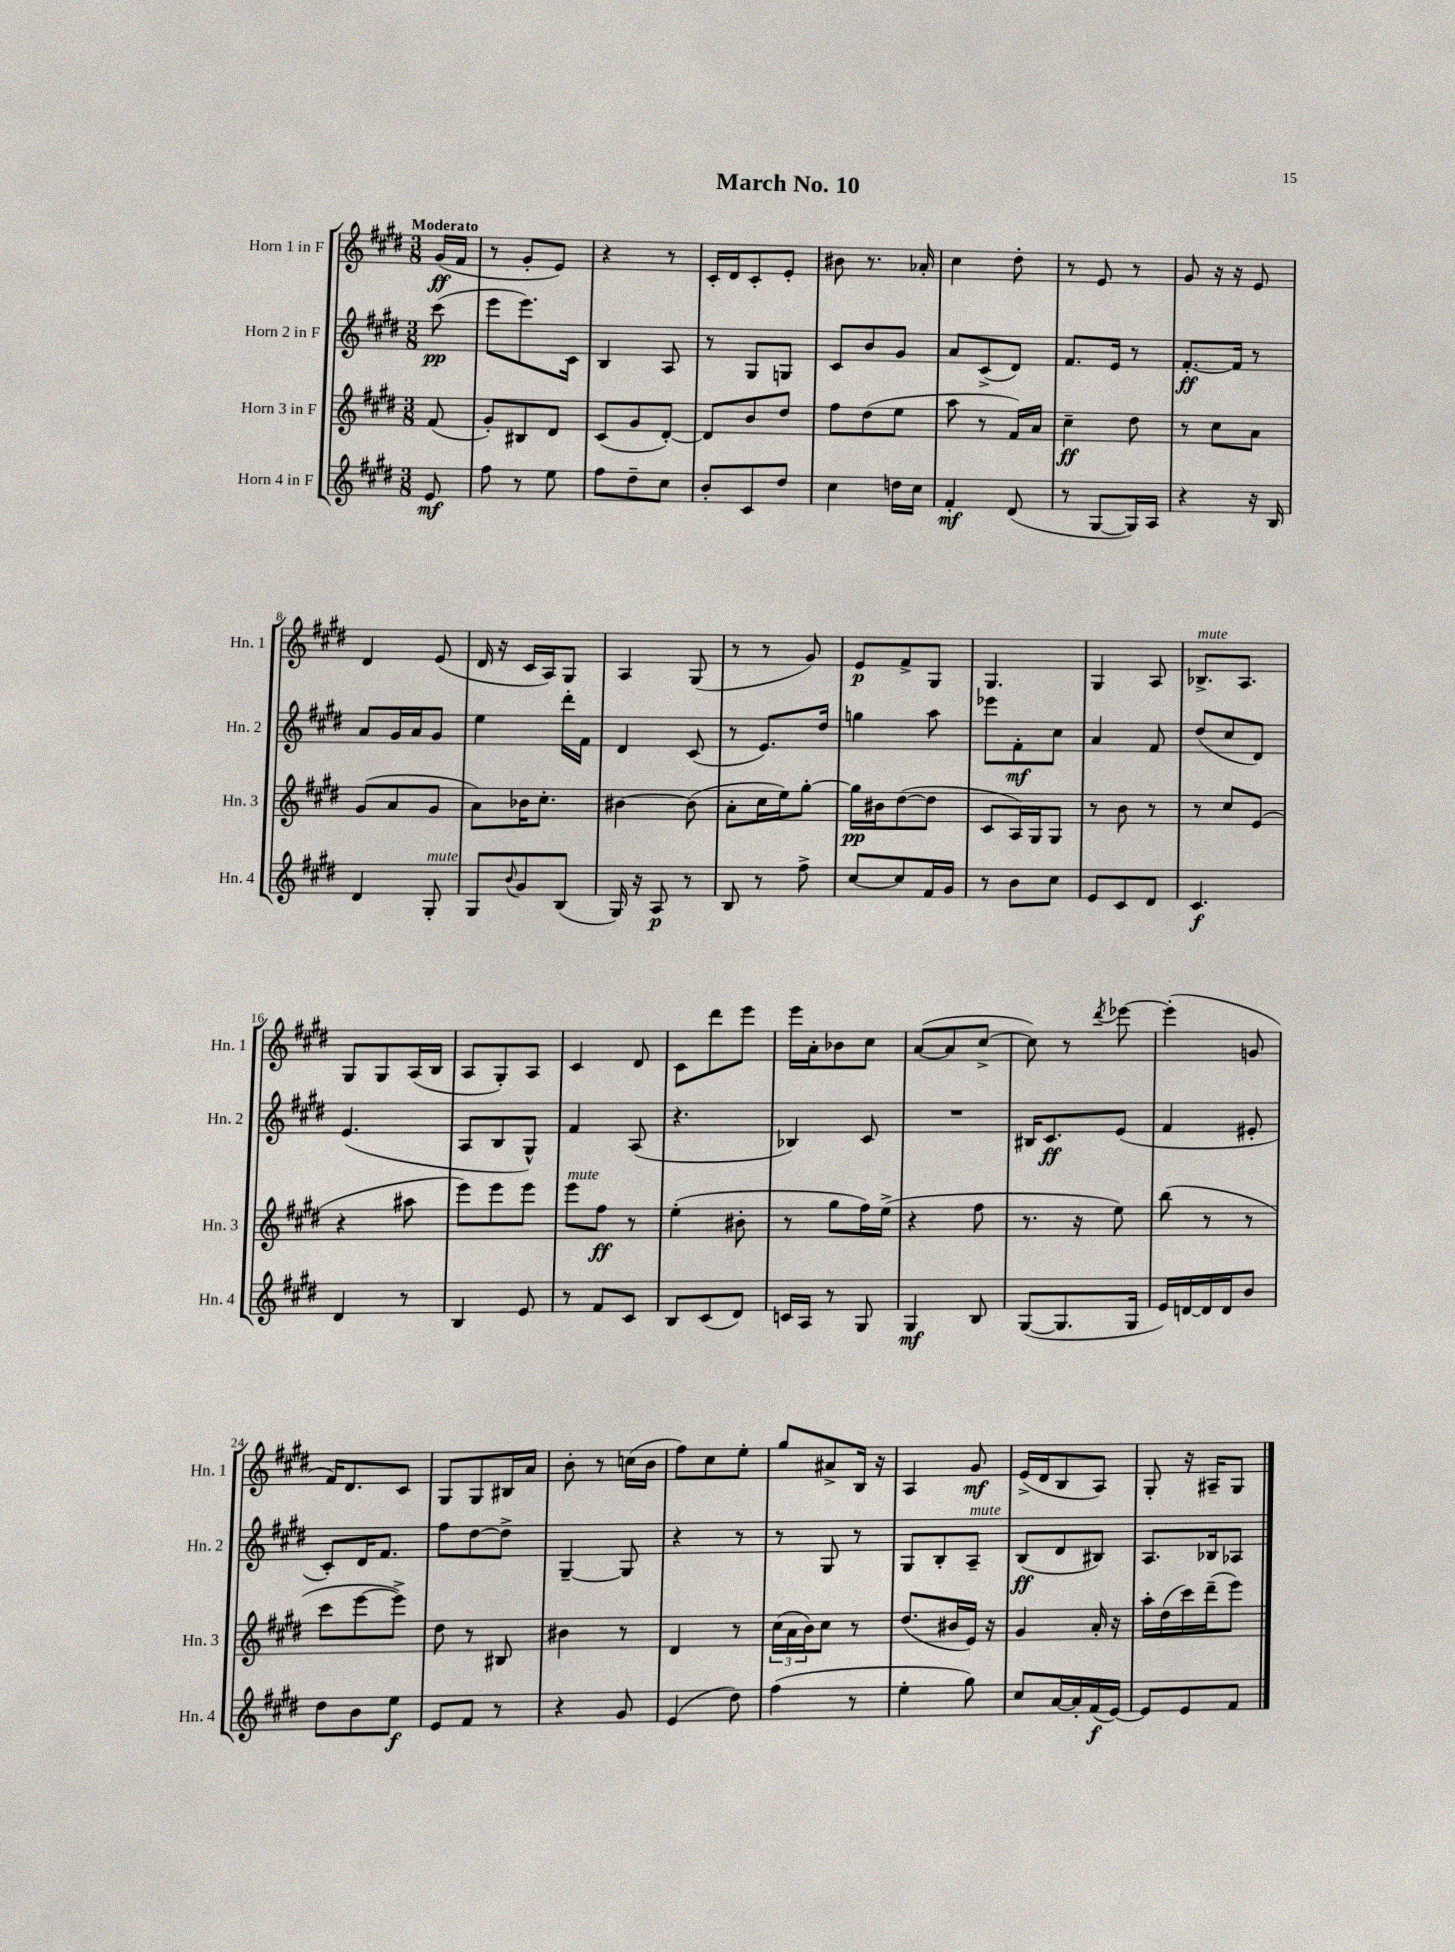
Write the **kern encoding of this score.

**kern	**kern	**kern	**kern
*staff4	*staff3	*staff2	*staff1
*clefG2	*clefG2	*clefG2	*clefG2
*k[f#c#g#d#]	*k[f#c#g#d#]	*k[f#c#g#d#]	*k[f#c#g#d#]
*M3/8	*M3/8	*M3/8	*M3/8
8e/	(8f#/	(8ccc#\	(16g#/LL
.	.	.	16f#/JJ
=	=	=	=
8ff#\	8g#'/L)	8eee\L	8r
8r	8B#/	8.eee\)	8g#'/L
8ee\	8d#/J	.	8e/J)
.	.	16c#\Jk	.
=	=	=	=
8ff#\L	(8c#/L	4B/	4r
8dd#~\	8g#/	.	.
8cc#\J	[8d#'/J)	8A/	8r
=	=	=	=
8b'/L	8d#/]L	8r	16c#'/LL
.	.	.	16d#/J
8c#/	8b/	8G#/L	8c#'/
8dd#/J	8dd#/J	8G/J	8e'/J
=	=	=	=
4cc#\	8ff#\L	8c#/L	8b#\
.	(8dd#\	8b/	8.r
16dd\LL	8ee\J	8g#/J	.
16cc#\JJ	.	.	16a-'/
=	=	=	=
4f#'/	8aa\	8a/L	4cc#\
.	8r	(8c#^/	.
(8d#/	16f#/LL)	8d#/J)	8dd#'\
.	16a/JJ	.	.
=	=	=	=
8r	4cc#~\	8.f#/L	8r
[8G#/L	.	.	8e/
.	.	16e/Jk	.
16G#/]L)	8dd#\	8r	8r
16A/JJ	.	.	.
=	=	=	=
4r	8r	[8.f#'/L	8g#/
.	8cc#\L	.	16r
.	.	16f#/]Jk	16r
16r	8a\J	8r	8e/
16B/	.	.	.
=	=	=	=
4d#/	(8g#/L	8a/L	4d#/
.	8a/	16g#/L	.
.	.	16a/J	.
8G#'/	8g#/J	8g#/J	(8e/
=	=	=	=
8G#/L	8a\L)	4ee\	16d#/
.	.	.	16r
8qqb/	.	.	.
8g#/	16b-\K	.	16c#/LL
.	8.cc#'\J	.	16A/J)
(8B/J	.	16ddd#'\LL	8G#/J
.	.	16f#\JJ	.
=	=	=	=
16G#/)	[4b#\	4d#/	4A/
16r	.	.	.
8A/	.	.	.
8r	(8b#\]	(8c#/	(8G#/
=	=	=	=
8B/	8a'\L	8r	8r
8r	16cc#\L	8.e/L)	8r
.	16ee\J)	.	.
8ff#^\	[8gg#'\J	.	8g#/)
.	.	16dd#/Jk	.
=	=	=	=
[8cc#/L	16gg#\]LL	4gg\	8e/L
.	16b#\J	.	.
8cc#/]	([8dd#\	.	8f#^/
16f#/L	8dd#\]J	8aa\	8G#/J
16g#/JJ	.	.	.
=	=	=	=
8r	8c#/L	8eee-\L	4.G#/
8b\L	16A/L)	8f#'\	.
.	16G#/J	.	.
8cc#\J	8G#/J	8cc#\J	.
=	=	=	=
8e/L	8r	4a/	4G#/
8c#/	8b\	.	.
8d#/J	8r	8f#/	8A/
=	=	=	=
4.c#/	8r	(8dd#/L	8.B-^/L
.	8cc#/L	8cc#/	.
.	.	.	8.A/J
.	(8e/J	8d#/J)	.
=	=	=	=
4d#/	4r	(4.e/	8G#/L
.	.	.	8G#/
8r	8aa#\	.	(16A/L
.	.	.	16B/JJ
=	=	=	=
4B/	8eee\L)	8A/L	8A/L
.	8eee\	8B/	8G#'/)
8e/	8eee\J	8G#^^/J)	8A/J
=	=	=	=
8r	8eee\L	4f#/	4c#/
8f#/L	8ff#\J	.	.
8c#/J	8r	(8A/	8d#/
=	=	=	=
8B/L	(4ee'\	4.r	8c#\L
(8c#/	.	.	8ddd#\
8d#/J)	8b#'\	.	8eee\J
=	=	=	=
16c/LL	8r	4B-/)	16eee\LL
16A/JJ	.	.	16a'\J
8r	8gg#\L	.	8b-\
8G#/	16ff#\L)	8c#/	8cc#\J
.	(16ee^\JJ	.	.
=	=	=	=
4G#/	4r	4.r	([8a/L
.	.	.	8a/]
8B/	8ff#\	.	[8cc#^/J
=	=	=	=
([8G#/L	8.r	16B#/LK	8cc#\])
.	.	8.c#/	.
8.G#/]	.	.	8r
.	16r	.	.
.	.	.	8qddd#/
.	8ee\)	(8e/J	[8eee-\
16G#/Jk	.	.	.
=	=	=	=
16e/LL)	(8bb\	4f#/	(4eee-'\]
[16d/	.	.	.
16d/]	8r	.	.
16d/J	.	.	.
8b/J	8r	8e#'/	8g/
=	=	=	=
8dd#\L	8ccc#\L	8c#'/L)	16f#/LK)
.	.	.	8.d#/
8b\	[8eee\	16d#/K	.
.	.	8.f#/J	.
8ee\J	8eee^\]J)	.	8c#/J
=	=	=	=
8e/L	8dd#\	8ff#\L	8G#/L
8f#/J	8r	[8dd#\	8G#/
8r	8B#/	8dd#^\]J	16B#/L
.	.	.	16a/JJ
=	=	=	=
4r	4b#\	[4G#~/	8b'\
.	.	.	8r
8g#/	8r	8G#/]	(16cc\LL
.	.	.	16b\JJ
=	=	=	=
(4e/	4d#/	4r	8ff#\L)
.	.	.	8cc#\
8dd#\)	8r	8r	8ee'\J
=	=	=	=
(4ff#\	(24cc#\LL	8r	8gg#/L
.	24a\	.	.
.	24b\J)	.	.
.	8cc#\J	8G#/	8a#^/
8r	8r	8r	16B/Jk
.	.	.	16r
=	=	=	=
4ee'\	(8.dd#/L	8G#/L	4A/
.	.	8B'/	.
.	16b#/L	.	.
8gg#\)	16e/JJ)	8A~/J	8g#/
.	16r	.	.
=	=	=	=
8cc#/L	4g#/	(8B/L	(16e^/LL
.	.	.	16d#/J
[16a/L	.	8d#/	8B/
16a'/]	.	.	.
(16f#/	16a'/	8B#/J)	8A/J)
[16e/JJ)	16r	.	.
=	=	=	=
8e/]L	16aa'\LL	8.A/L	8G#'/
.	(16dd#\	.	.
8e/	16ccc#\)	.	16r
.	(16ddd#~\J	16B-/k	16A#~/LK
8f#/J	8eee\J)	8A-/J	8G#/J
==	==	==	==
*-	*-	*-	*-
